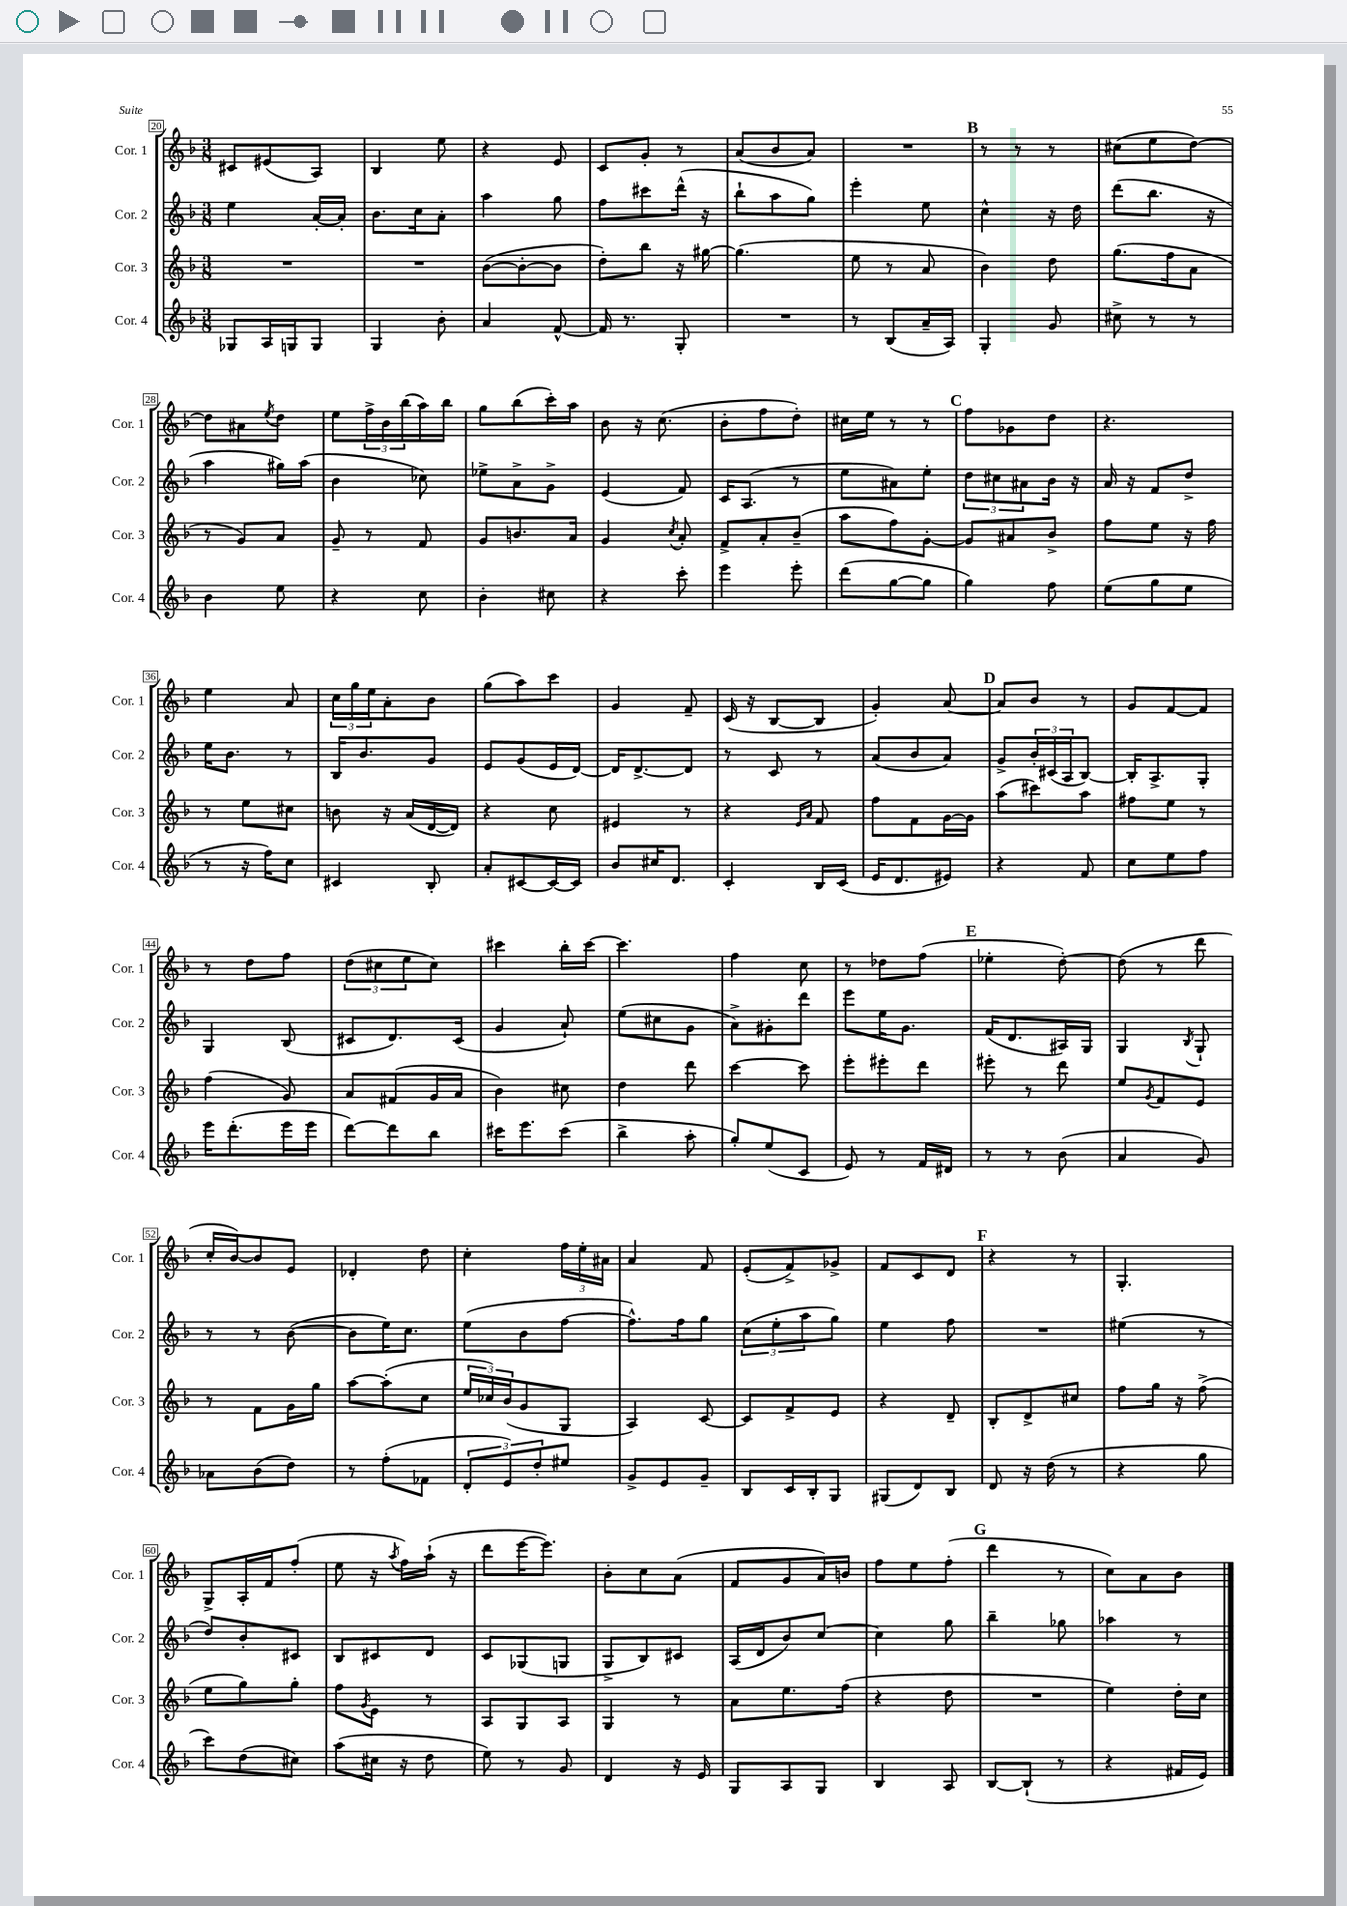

**kern	**kern	**kern	**kern
*staff4	*staff3	*staff2	*staff1
*clefG2	*clefG2	*clefG2	*clefG2
*k[b-]	*k[b-]	*k[b-]	*k[b-]
*M3/8	*M3/8	*M3/8	*M3/8
8G-/L	4.r	4ee\	8c#/L
16A/L	.	.	(8e#/
16G/J	.	.	.
8G/J	.	[16a'/LL	8A/J)
.	.	16a'/]JJ	.
=	=	=	=
4G/	4.r	8.b-\L	4B-/
.	.	16cc\k	.
8b-'\	.	8a'\J	8ee\
=	=	=	=
4a/	([8b-\L	4aa\	4r
.	8b-'\_	.	.
[8f^^/	8b-\]J	8gg\	8e/
=	=	=	=
16f/]	8dd'\L)	8ff\L	8c/L
8.r	.	.	.
.	8bb-\J	8ccc#\	8g'/J
8G'/	16r	(16ddd^^\Jk	8r
.	[16gg#\	16r	.
=	=	=	=
4.r	(4.gg#\]	8bb-`\L	(8a/L
.	.	8aa\	8b-/
.	.	8gg\J)	8a/J)
=	=	=	=
8r	8ee\	4eee'\	4.r
(8B-/L	8r	.	.
16a~/L	8a/	8ee\	.
16A/JJ)	.	.	.
=	=	=	=
4G'/	4b-\)	4cc^^\	8r
.	.	.	8r
8g/	8dd\	16r	8r
.	.	16dd\	.
=	=	=	=
8cc#^\	(8.gg\L	(8ddd\L	(8cc#\L
8r	.	8.bb-\J	8ee\
.	16ff\k	.	.
8r	8a\J	.	[8dd\J)
.	.	16r	.
=	=	=	=
4b-\	8r	4aa\	8dd\]L
.	8g/L)	.	8a#\
.	.	.	8qee/
8ee\	8a/J	16gg#\LL)	8dd\J
.	.	(16aa\JJ	.
=	=	=	=
4r	8g~/	4b-\	8ee\L
.	8r	.	24ff^\L
.	.	.	24b-\
.	.	.	(24bb-\
8cc\	8f/	8cc-\)	16aa\)
.	.	.	16bb-\JJ
=	=	=	=
4b-'\	8g/L	8ee-^\L	8gg\L
.	8.b/	8a^\	(8bb-\
8cc#\	.	8g^\J	16ccc'\L)
.	16a/Jk	.	16aa\JJ
=	=	=	=
4r	4g/	(4e/	8b-\
.	.	.	16r
.	.	.	(8.cc\
.	8qcc/	.	.
8ccc'\	8a'/	8f/)	.
=	=	=	=
4eee\	8f^/L	16c/LK	8b-'\L
.	.	(8.A/J	.
.	8a'/	.	8ff\
8eee'\	(8b-~/J	8r	8dd'\J)
=	=	=	=
(8ddd\L	8aa\L	8ee\L	16cc#\LL
.	.	.	16ee\JJ
[8gg\	8ff\)	8a#\)	8r
8gg\]J	[8g'\J	8ee'\J	8r
=	=	=	=
4gg\)	8g/]L	12dd\L	8ff\L
.	.	12cc#\	.
.	8a#/	.	8g-\
.	.	12a#\	.
8ff\	8b-^/J	16b-\Jk	8dd\J
.	.	16r	.
=	=	=	=
(8ee\L	8ff\L	16a/	4.r
.	.	16r	.
8gg\	8ee\J	8f/L	.
8ee\J	16r	8dd^/J	.
.	16ff\	.	.
=	=	=	=
8r	8r	16ee\LK	4ee\
.	.	8.b-\J	.
16r	8ee\L	.	.
16ff\LK)	.	.	.
8cc\J	8cc#\J	8r	8a/
=	=	=	=
4c#/	8b\	16B-/LK	24cc\LL
.	.	.	24gg\
.	.	8.b-/	.
.	.	.	24ee\J
.	16r	.	8a'\
.	(16a/LL	.	.
8B-'/	[16d/	8g/J	8b-\J
.	16d/]JJ)	.	.
=	=	=	=
8a'/L	4r	8e/L	(8gg\L
[8c#/	.	(8g/	8aa\)
16c#/_L	8cc\	16e/L	8ccc\J
16c#/]JJ	.	[16d/JJ)	.
=	=	=	=
8b-/L	4e#/	16d/]LK	4g/
.	.	[8.d^/	.
16cc#/K	.	.	.
8.d/J	.	.	.
.	8r	8d/]J	8f~/
=	=	=	=
4c'/	4r	8r	(16c/
.	.	.	16r
.	.	8c/	[8B-/L
.	16qqe/LL	.	.
.	16qqa/JJ	.	.
16B-/LL	8f/	8r	8B-/]J
(16c/JJ	.	.	.
=	=	=	=
16e/LK	8ff\L	(8a/L	4g'/)
8.d/	.	.	.
.	8f\	8b-/	.
8e#/J)	[16g\L	8a/J)	[8a/
.	16g\]JJ	.	.
=	=	=	=
4r	(8aa\L	8g^/L	8a/]L
.	8ccc#\)	24b-'/L	8b-/J
.	.	(24c#/	.
.	.	24A/J	.
8f/	8aa\J	[8B-/J)	8r
=	=	=	=
8cc\L	8ff#\L	16B-'/]LK	8g/L
.	.	8.A^/	.
8ee\	8ee\J	.	[8f/
8ff\J	8r	8G'/J	8f/]J
=	=	=	=
16eee\LK	(4ff\	4G/	8r
(8.ddd'\	.	.	.
.	.	.	8dd\L
16eee\L	8g/)	(8B-/	8ff\J
16eee\JJ	.	.	.
=	=	=	=
[8ddd\L)	8a/L	8c#/L	(12dd\L
.	.	.	12cc#\
8ddd\]	(8f#/	8.d/)	.
.	.	.	12ee\
8bb-\J	16g/L	.	8cc#\J)
.	16a/JJ	(16c#/Jk	.
=	=	=	=
16ccc#\LK	4b-\)	4g/	4ccc#\
8.eee\	.	.	.
(8ccc#\J	8cc#\	8a`/)	16bb-'\LL
.	.	.	[16ccc#\JJ
=	=	=	=
4bb-^\	4dd\	(8ee\L	4.ccc#\]
.	.	8cc#\	.
8aa'\	8ddd\	8g\J	.
=	=	=	=
8gg'/L)	[4ccc\	8a^\L)	4ff\
(8ee/	.	8g#'\	.
8c/J	8ccc\]	8ddd\J	8cc\
=	=	=	=
8e/)	8eee'\L	8eee\L	8r
8r	8eee#'\	16ee\K	8dd-\L
.	.	8.g\J	.
16f/LL	8ddd\J	.	(8ff\J
16d#/JJ	.	.	.
=	=	=	=
8r	8eee#'\	(16f/LK	4ee-'\
.	.	8.d/	.
8r	8r	.	.
(8b-\	8ddd\	16A#/L)	[8dd'\)
.	.	16G/JJ	.
=	=	=	=
4a/	8ee/L	4G/	(8dd\]
.	8qg/	.	.
.	8f/	.	8r
.	.	8qB-/	.
8g/)	8e/J	8G`/	8ddd\
=	=	=	=
8a-\L	8r	8r	16cc'/LL
.	.	.	[16b-/J)
(8b-\	8f\L	8r	8b-/]
8dd\J)	16g\L	([8b-\	8e/J
.	16gg\JJ	.	.
=	=	=	=
8r	[8aa\L	8b-\]L	4d-'/
(8ff'\L	(8aa'\]	16ee\K)	.
.	.	8.cc\J	.
8f-\J	8cc\J	.	8dd\
=	=	=	=
12d'/L	24ee/LL	(8ee\L	4cc'\
.	24cc-/)	.	.
12e/)	(24b-/J	.	.
.	8g/	8b-\	.
12dd'/	.	.	.
8ee#/J	8G/J	[8ff\J	24ff\LL
.	.	.	24ee'\
.	.	.	24a#\JJ
=	=	=	=
8g^/L	4A/)	8.ff^^\]L)	4a/
8e/	.	.	.
.	.	16ff\k	.
8g~/J	[8c/	8gg\J	8f/
=	=	=	=
8B-/L	8c/]L	(12cc\L	(8e'/L
.	.	12ee'\	.
16c/L	8f^/	.	8f^/)
.	.	12aa\	.
16B-'/J	.	.	.
8G/J	8e/J	8gg\J)	8g-^/J
=	=	=	=
(8G#/L	4r	4ee\	8f/L
8d/)	.	.	8c/
8B-/J	8d~/	8ff\	8d/J
=	=	=	=
8d/	8B-'/L	4.r	4r
16r	8d^/	.	.
(16dd\	.	.	.
8r	8cc#/J	.	8r
=	=	=	=
4r	8ff\L	(4ee#\	4.G'/
.	16gg\Jk	.	.
.	16r	.	.
8gg\	(8ff^\	8r	.
=	=	=	=
8ccc\L)	8ee\L	8dd/L)	8G^/L
(8dd\	8gg\)	8b-'/	16A'/L
.	.	.	16f/J
8cc#\J)	8gg'\J	8c#/J	(8ff'/J
=	=	=	=
(8aa\L	8ff\L	8B-/L	8ee\
.	8qg/	.	.
16cc#\Jk	8e\J	8c#/	16r
.	.	.	8qaa/
16r	.	.	16ff\LL)
8dd\	8r	8d/J	(16aa`\JJ
.	.	.	16r
=	=	=	=
8ee\)	8A/L	8c/L	8ddd\L
8r	8G/	(8G-/	[16eee\K
.	.	.	8.eee\]J)
8g/	8A/J	8G/J	.
=	=	=	=
4d/	4G/	8G^/L	8b-'\L
.	.	8B-/)	8cc\
16r	8r	8c#/J	(8a\J
16e/	.	.	.
=	=	=	=
8G/L	8a\L	(16A/LL	8f/L
.	.	16d/J	.
8A/	8.ee\	8b-/)	8g/
8G/J	.	[8cc/J	16a/L)
.	(16ff\Jk	.	16b/JJ
=	=	=	=
4B-/	4r	4cc\]	8ff\L
.	.	.	8ee\
8A/	8dd\	8gg\	(8ff'\J
=	=	=	=
[8B-/L	4.r	4bb-~\	4ddd\
(8B-`/]J	.	.	.
8r	.	8gg-\	8r
=	=	=	=
4r	4ee\)	4aa-\	8cc\L)
.	.	.	8a\
16f#/LL	16dd'\LL	8r	8b-\J
16e/JJ)	16cc\JJ	.	.
==	==	==	==
*-	*-	*-	*-
